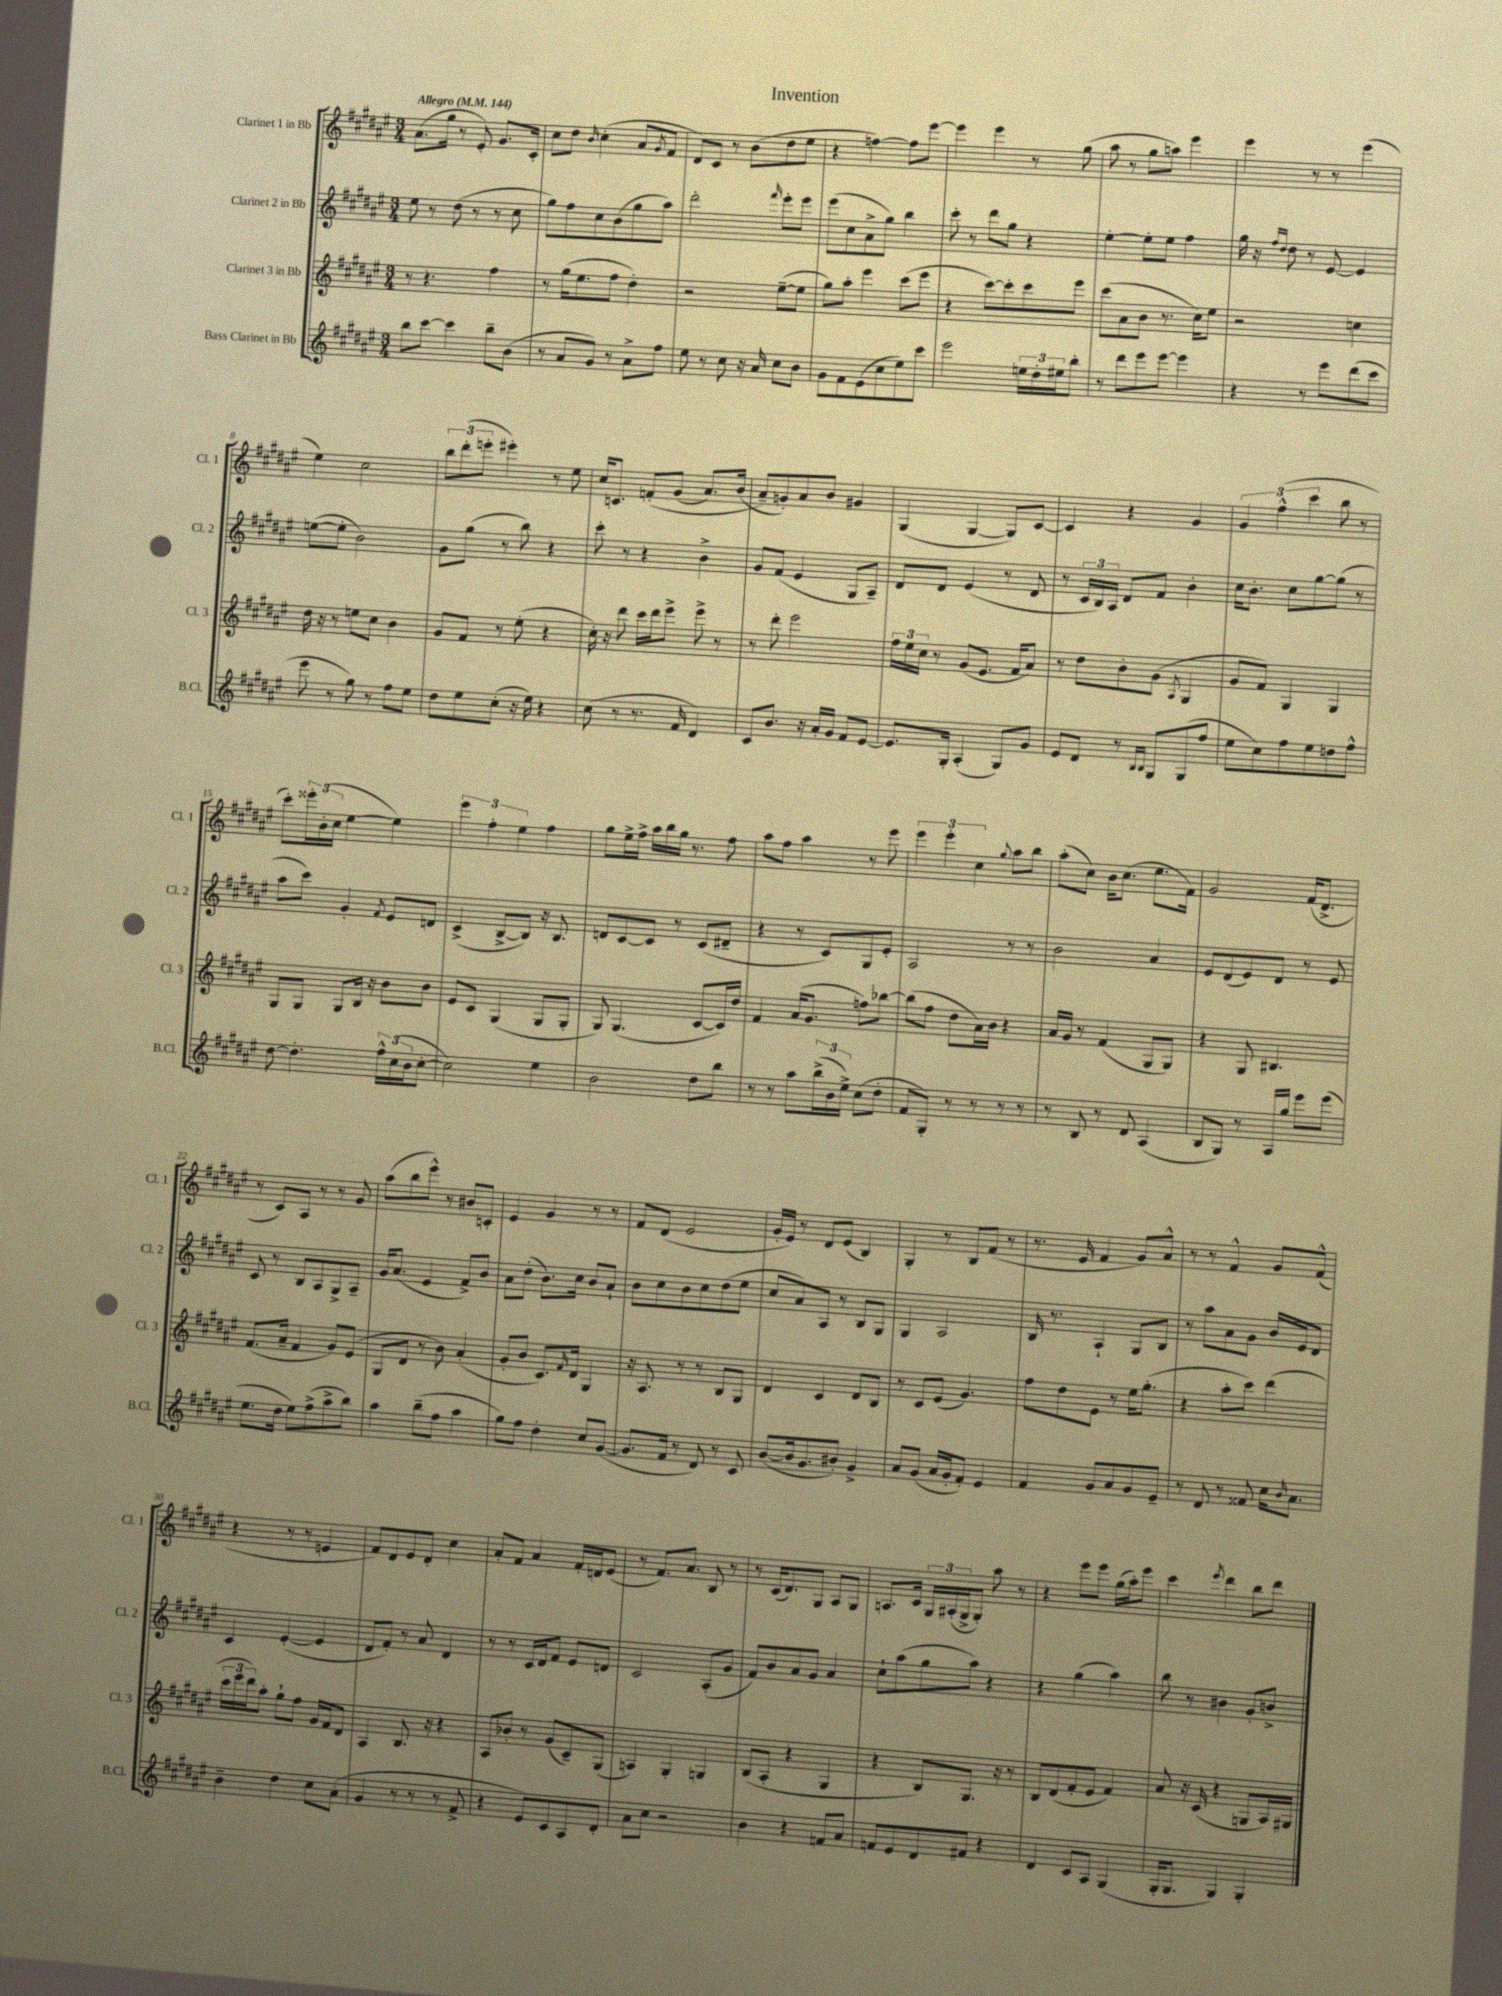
\header { title = "Invention" }
<<
\new StaffGroup <<
\new Staff = "s0" \with { instrumentName = "Clarinet 1 in Bb" shortInstrumentName = "Cl. 1" } {
    \clef treble \key fis \major \numericTimeSignature \time 3/4 \tempo "Allegro" 4 = 144
    ais'8.( gis''16 r8 eis'8-.) gis'8. cis'16-. |
    cis''8 dis''8 \grace { b'16 } cis''4-.( ais'8 \acciaccatura { gis'8 } fis'8 |
    dis'8) cis'8 r8 b'8( dis''8 eis''8 |
    r4 f''4~) f''8 eis'''8~ |
    eis'''4 eis'''4 r8 gis''8( |
    ais''8 r8 gis''8 a''8) eis'''4 |
    eis'''4 r8 r8 eis'''4( |
    eis''4) cis''2 |
    \tuplet 3/2 { b''8 dis'''8-.( e'''8-. } eis'''4-.) r8 eis''8 |
    cis''16 c'8. f'8-.\( gis'8( ais'8.) b'16( |
    ais'8--\) g'8-.) ais'8 b'8 gis'4 |
    gis4( gis4~ gis8) cis'8~ |
    cis'4 r4 gis'4 |
    \tuplet 3/2 { gis'4 fis''4-^( cis'''4 } b''8 r8 |
    cis'''8-.) \tuplet 3/2 { eisis'''16-. b'16-.( cis''16 } eis''4~ eis''4) |
    \tuplet 3/2 { eis'''4 fis''4-. eis''4 } fis''4 |
    gis''8 eis''16-> fis''16-> ais''16 b''16 gis''16 r8. fis''8 |
    ais''8 fis''8 ais''4 r8 eis'''8 |
    \tuplet 3/2 { eis'''4 eis'''4-. cis''4 } \appoggiatura { gis''8 } ais''8 b''8 |
    ais''8-.( cis''8) b'16 cis''8.( eis''8. fis'16) |
    gis'2 fis'16( dis'8.-> |
    r8 cis'8) ais8 r8 r8 gis'8 |
    ais''8( b''8 eis'''8-^) r8 bis'8 c'8-. |
    eis'4 gis'4 r8 r8 |
    fis'8 dis'8( eis'2 |
    gis'16-. eis'16) r8 dis'8 eis'8( b4) |
    gis4-. r8 b8 fis'8( r8 |
    r8. eis'16 fis'4 gis'8) ais'8-^ |
    r8 r8 fis'4-^ gis'8 fis'8-^( |
    r4 r8 r8 e'4 |
    fis'8) dis'8 eis'8 dis'8-. cis''4 |
    ais'8-. fis'8 ais'4 fis'16-. d'16 eis'8( |
    r8 fis'8.) ais'8. b8 r8 |
    r8 cis'16( dis'8.) gis8 ais8 gis8 |
    a8. cis'16 \tuplet 3/2 { gis16 ais16-.( gis16-> } gis8-.) ais''8 r8 |
    r4 eis'''8 eis'''8 gis''16( ais''16-.) eis'''8 |
    cis'''4 \acciaccatura { eis'''8 } dis'''4 b''8 dis'''8 \bar "|." |
}
\new Staff = "s1" \with { instrumentName = "Clarinet 2 in Bb" shortInstrumentName = "Cl. 2" } {
    \clef treble \key fis \major \numericTimeSignature \time 3/4
    eis''8 r8 dis''8( r8 r8 cis''8 |
    gis''8) fis''8 cis''8 b'8( gis''8 ais''8) |
    dis'''2-. \grace { fis'''16 } eis'''8-. eis'''8 |
    eis'''8( cis''8 ais'8-> gis''8) b''4 |
    cis'''8-. r8 dis'''8 gis''8 r4 |
    eis''4~-. eis''8-. eis''8 fis''4 |
    gis''16 r16 \grace { fis''16 dis''16 } dis''8 r8 eis'8~ eis'4 |
    e''8~( e''8-. b'2) |
    gis'8 gis''8( r8 b''8) r4 |
    cis'''8-. r8 r4 b'4-> |
    gis'8 fis'8( eis'4 gis8 ais8--) |
    dis'8 dis'8 eis'4( r8 dis'8 |
    r8 \tuplet 3/2 { cis'16 b16) ais16 } dis'8 fis'8 b'4-. |
    cis''16 b'8.-. cis''8 gis''8~ gis''8( r8 |
    ais''8 cis'''8) gis'4-. \acciaccatura { fis'8 } eis'8 d'8 |
    cis'4->( b8~-> b8) r16 b8. |
    d'8 cis'8~ cis'8 r8 cis'8( dis'8-- |
    r4 r8 cis'8) gis8 eis'8-. |
    ais2 r8 r8 |
    b'2 ais'4 |
    eis'8 dis'8( eis'8) dis'8 r8 eis'8 |
    cis'8 r8 b8 ais8 gis8-> ais8-- |
    gis'16 ais'8.( eis'4 fis'8->) b'8 |
    ais'8 dis''8-.( b'8.) cis''16 b'8 ais'8-! |
    b'8 cis''8 b'8 cis''8 dis''8( eis''8 |
    cis''8 ais'8) ais8 r8 b8 gis8 |
    gis4 ais2 |
    b16 r8. ais4-! gis8 b8 |
    r8 ais''8 ais'8 gis'8 b'16 eis'16 dis'8 |
    cis'4 eis'4~-.( eis'4 |
    dis'8 fis'8-.) r8 ais'8 dis'4 |
    r8 r8 cis'16 dis'16 fis'8 eis'8 d'8 |
    cis'2 ais8-.( gis'8 |
    fis'8) b'8 ais'8 gis'8 ais'4 |
    cis''8-! ais''8( gis''8 ais''8) r4 |
    r4 gis''4( ais''4) |
    b''8 r8 bis'4 gis'8-. b'8-> \bar "|." |
}
\new Staff = "s2" \with { instrumentName = "Clarinet 3 in Bb" shortInstrumentName = "Cl. 3" } {
    \clef treble \key fis \major \numericTimeSignature \time 3/4
    r8 r4. fis''4 |
    r8 gis''16( eis''8. fis''8 dis''4-.) |
    r2 eis''8~--( eis''8 |
    gis''8) ais''8-. eis'''4 cis'''8( eis'''8 |
    r4 cis'''8~) cis'''8-. cis'''8 eis'''8 |
    cis'''8( ais'8 b'8 r8. cis''16) eis''8 |
    r2 c''4 |
    dis''16 r16 r8 e''8 cis''8 b'4 |
    gis'8 fis'8 r8 eis''8-.( r4 |
    cis''16-.) r16 dis'''8 cis'''16 dis'''16 eis'''8-> eis'''8-> r8 |
    r8 dis'''8-. eis'''2 |
    \tuplet 3/2 { fis''16 eis''16 cis''16 } r8 gis'8( eis'8. fis'16 ais'8) |
    r8 dis''8 b'8-. gis'8( \acciaccatura { ais8 } gis4 |
    gis'8 fis'8) gis4 gis4 |
    gis8 gis8 gis8 b16 r16 b'8 b'8 |
    eis'8 cis'8 gis4( gis8 gis8-. |
    gis8) gis4.( cis'8~ cis'16) dis''16 |
    fis'4 ais'16( gis'8. f''8) bes''8~ |
    bes''8( fis''8 dis''8 ais'16) b'16 r4 |
    ais'16 gis'16 r8 fis'4( gis8 gis8) |
    r4 gis8 bis4. |
    fis'8.( ais'16-- fis'4 gis'8) eis'8( |
    gis8 dis'8 r8 b'8) ais'4-.( |
    gis'8-. b'8 cis'8.) \grace { fis'16 } dis'16 gis4 |
    r16 ais8. r8 r8 b8 gis8 |
    dis'4 cis'4 dis'8 b8 |
    r8 cis'8 eis'8( gis'4.) |
    fis''8 dis''8 eis'8 r8 eis''16 gis''8.-.( |
    r4 ais''8-. cis'''8) dis'''4( |
    \tuplet 3/2 { cis'''16 eis'''16 dis'''16) } ais''8-. gis''8-! fis''8 gis'16 fis'16 dis'8 |
    ais4 b8. r16 r4 |
    ais8 bes'8-. r8 gis'8( cis'8--) gis8( |
    a4) gis4-. g4 |
    b8( ais8-. r4 gis4 |
    r4 b8) gis8. r16 r8 |
    b8 dis'8( fis'8-. eis'8 fis'4) |
    ais'8 r16 cis'16( r4 g8 ais16) gis16 \bar "|." |
}
\new Staff = "s3" \with { instrumentName = "Bass Clarinet in Bb" shortInstrumentName = "B.Cl." } {
    \clef treble \key fis \major \numericTimeSignature \time 3/4
    b''8 cis'''8~ cis'''4 b''8-- b'8( |
    r8 ais'8 gis'8) r8 ais'8-> fis''8 |
    eis''8 r8 cis''8 r16 ais'16 cis''8 b'8 |
    gis'8 fis'8 eis'8( cis''8 eis''8) cis'''8 |
    eis'''2 \tuplet 3/2 { e''16 dis''16-. eis''16 } b''8-. |
    r8 dis'''8 eis'''8 eis'''8~ eis'''4 |
    r4 r8 eis'''8 dis'''8( cis'''8 |
    eis'''8 r8 gis''8) r8 fis''8 eis''8 |
    dis''8 eis''8 cis''8-.( r16 eis''16) r4 |
    cis''8( r8 r8. fis'16 dis'4) |
    cis'8 b'8. r16 ais'16-. gis'16 fis'8 eis'8~ |
    eis'8. gis16-. ais4-.( gis8) gis'8 |
    eis'8 dis'8 r8 \grace { b16 b16 } gis8 gis8( fis''8 |
    eis''8 cis''8) fis''8 eis''8 d''8 fis''8-^ |
    dis''8~ dis''4.-. \tuplet 3/2 { fis''16-^ cis''16( b'16 } cis''8~-. |
    cis''2) eis''4 |
    b'2 dis''8 b''8 |
    r8 r8 ais''8 \tuplet 3/2 { b''16->( b'16 eis''16->) } cis''8( dis''8-. |
    fis'8 gis8-.) r8 r8 r8 r8 |
    r8 b8 r8 dis'8 ais4( |
    b8 gis8) r8 ais16 gis''16 eis'''8 eis'''8( |
    eis''8. dis''16 eis''8) fis''8->( ais''8-> b''8) |
    ais''4 b''8--( fis''8 ais''4 |
    gis''8) fis''8 dis''4-. cis''8 gis'8~( |
    gis'8. fis'16 r8 dis'8) r8 cis'8 |
    b'8~( b'16 gis'8. bis'8-.) gis'4-> |
    ais'8 gis'8( ais'16 gis'16-. fis'8-.) eis'4 |
    fis'4 gis'8 ais'8 gis'8 eis'8-- |
    r8 dis'8 r8 fisis'8 cis''16 \grace { b'16 } ais'8. |
    b'4-- dis''4 cis''8 ais'8-.( |
    gis'4 r8 r8 r8 fis'8-> |
    r4 eis'8) cis'8 ais8 dis'8-. |
    ais'8 cis''8 r2 |
    b'4 r4 f'8 ais'8 |
    f'8 eis'8 dis'8 fis'8 r4 |
    dis'4 cis'8 ais8 gis4( |
    gis16-. gis8. gis4) gis4-. \bar "|." |
}
>>
>>
